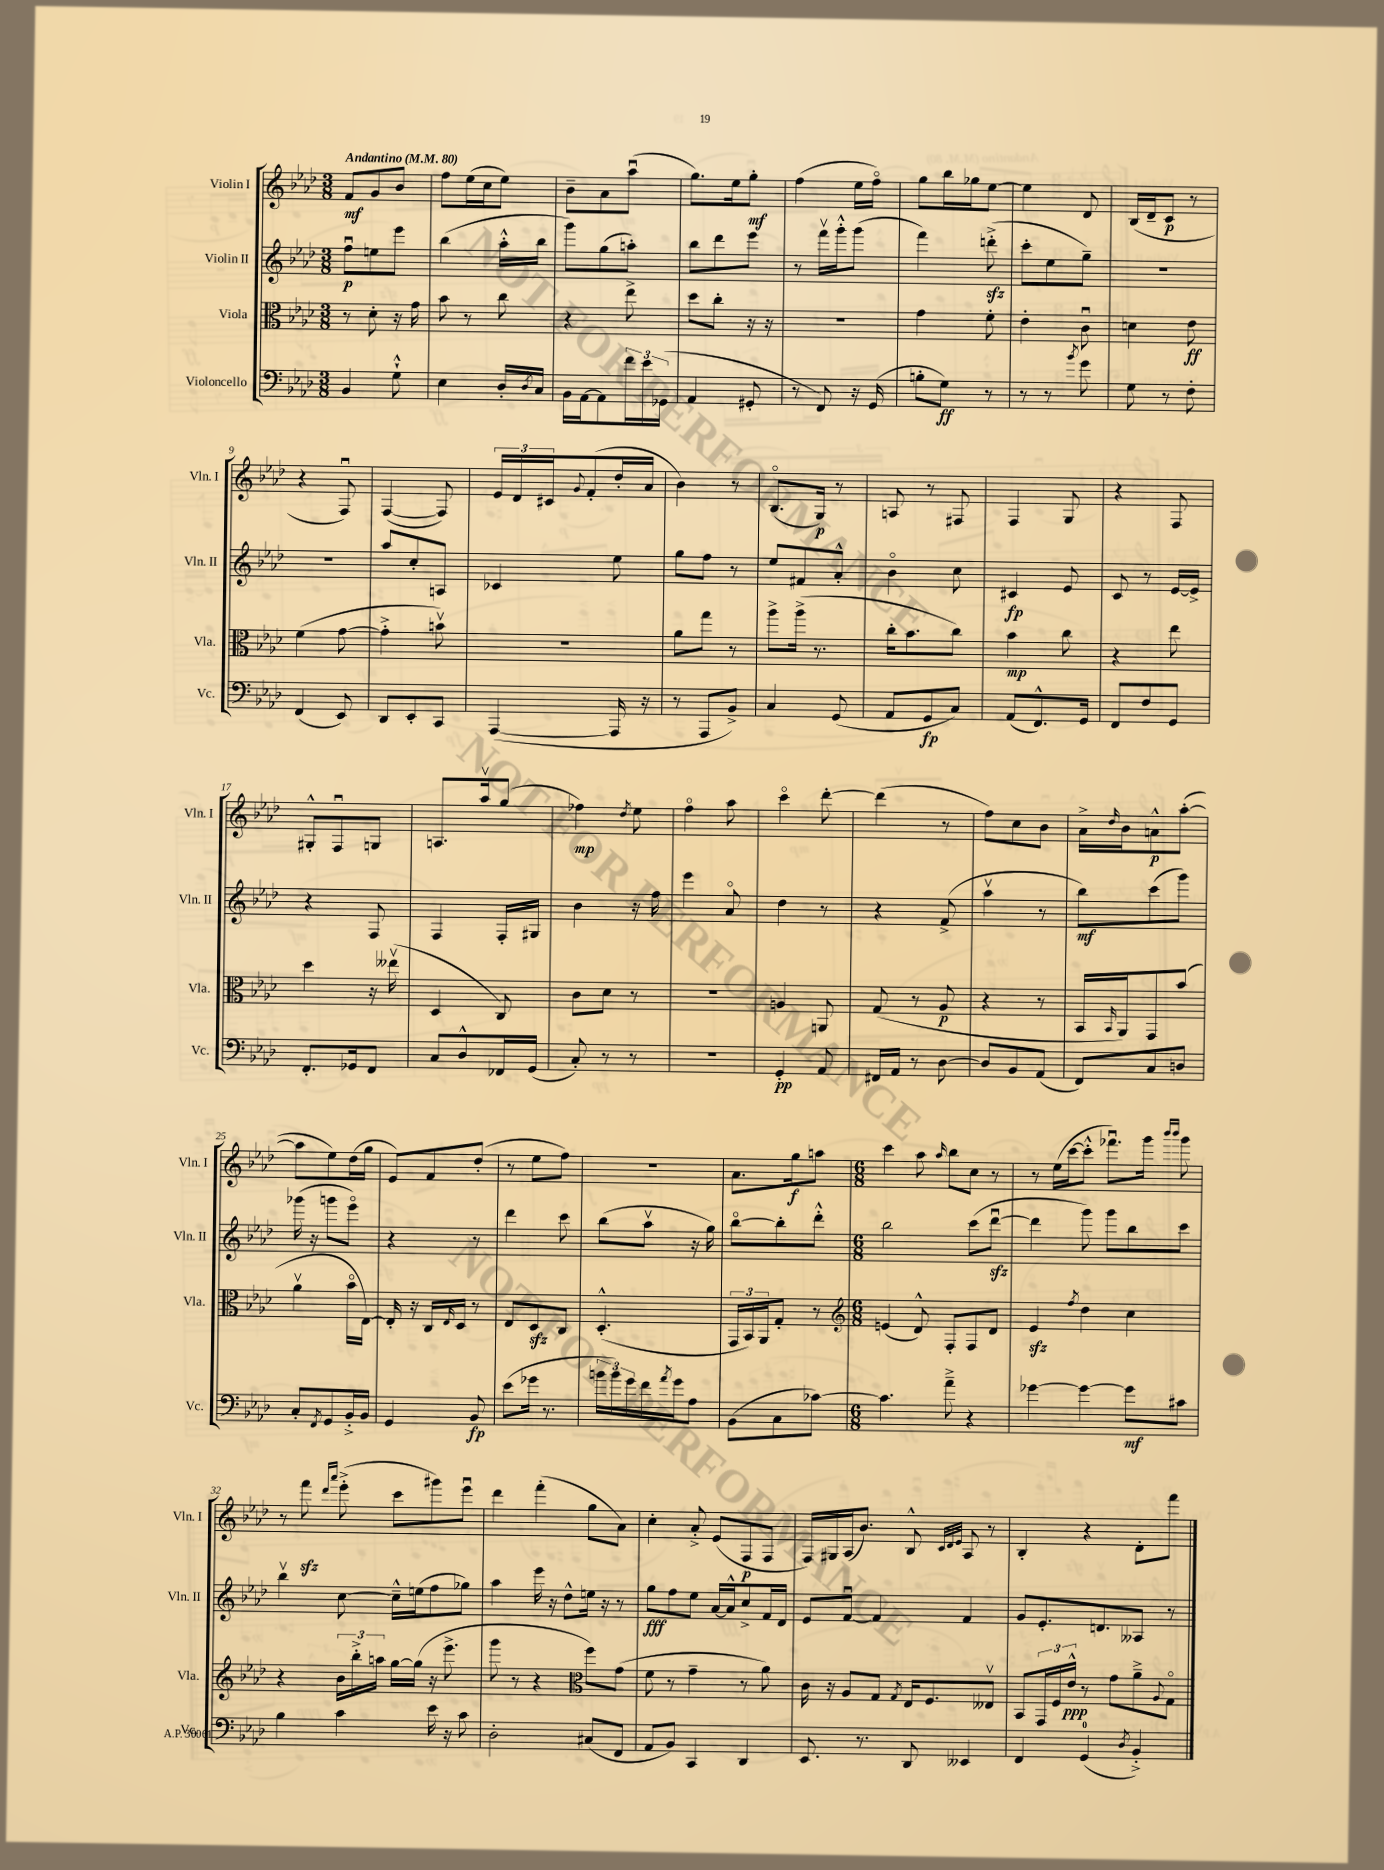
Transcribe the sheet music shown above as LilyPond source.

<<
\new StaffGroup <<
\new Staff = "s0" \with { instrumentName = "Violin I" shortInstrumentName = "Vln. I" } {
    \clef treble \key aes \major \numericTimeSignature \time 3/8 \tempo "Andantino" 4 = 80
    f'8\mf g'8 bes'8 |
    f''8 ees''16( c''16 ees''8) |
    bes'8-- aes'8 aes''8\downbow( |
    g''8.) ees''16 g''8-.\mf |
    f''4( ees''16 f''16\flageolet) |
    g''8 bes''16 ges''16 ees''8~ |
    ees''4 des'8 |
    bes16( des'16-- c'8\p r8 |
    r4 f8\downbow) |
    f4~( f8) |
    \tuplet 3/2 { ees'16 des'16 cis'16 } \appoggiatura { g'8 } f'8-.( des''16-. aes'16 |
    bes'4) r8 |
    bes8.\flageolet( g16\p) r8 |
    a8 r8 fis8 |
    f4 g8 |
    r4 f8 |
    gis8-.-^ f8\downbow g8 |
    a8. aes''16\upbow g''8( |
    fes''4\mp) \acciaccatura { des''8 } ees''8 |
    f''4\flageolet aes''8 |
    c'''4\flageolet des'''8~-. |
    des'''4( r8 |
    f''8) c''8 bes'8 |
    aes'16-> \grace { des''16 } bes'16 a'8-^\p aes''8~-.( |
    aes''8 ees''8) des''16( g''16 |
    ees'8) f'8 des''8-.( |
    r8 ees''8 f''8) |
    R4. |
    aes'8. g''16\f a''8 |
    \numericTimeSignature \time 6/8 c'''4 aes''8 \grace { aes''16 } bes''8 c''8 r8 |
    r8 ees''16( c'''16~ c'''8-.-^ fes'''8.\downbow) g'''16 \grace { bes'''16 bes'''16 } g'''8 |
    r8 f'''8\sfz \grace { des'''16 aes'''16 } ees'''8-.->( c'''8 gis'''8) ees'''8\downbow |
    des'''4 f'''4-.( g''8 aes'8) |
    c''4-. aes'8-.-> ees'8( f8\p f8 |
    f16) gis16 aes16( bes'8.) bes8-^ \grace { c'32 des'32 ees'32 } aes8 r8 |
    bes4-. r4 des'8-. f'''8 \bar "|." |
}
\new Staff = "s1" \with { instrumentName = "Violin II" shortInstrumentName = "Vln. II" } {
    \clef treble \key aes \major \numericTimeSignature \time 3/8
    f''8\downbow\p e''8 ees'''8 |
    bes''4( aes''16-.-^ bes''16 |
    g'''8) g''8( a''8-.) |
    bes''8 des'''8 ees'''8 |
    r8 f'''16\upbow g'''16-.-^ g'''8( |
    f'''4) d'''8-.->\sfz( |
    c'''8-. ees''8 g''8--) |
    R4. |
    R4. |
    aes''8 c''8-. a8 |
    ces'4 ees''8 |
    g''8 f''8 r8 |
    ees''8 fis'8 aes'8-.-^ |
    bes'4\flageolet c''8 |
    cis'4\fp ees'8 |
    c'8 r8 ees'16~ ees'16-> |
    r4 f8 |
    f4 f16-. gis16 |
    bes'4 r16 f''16 |
    ees'''4 aes'8\flageolet |
    des''4 r8 |
    r4 f'8->( |
    aes''4\upbow r8 |
    bes''8\mf) c'''8( g'''8) |
    ges'''16( r16 g'''8 ees'''8\flageolet) |
    r4 r8 |
    des'''4 c'''8 |
    bes''8( aes''8\upbow r16 g''16) |
    bes''8~\flageolet bes''8-. des'''8-.-^ |
    \numericTimeSignature \time 6/8 bes''2 c'''8( des'''8~\downbow\sfz |
    des'''4 g'''8) g'''8 bes''8 c'''8 |
    bes''4\upbow c''8~ c''16---^ e''16( f''8 ges''8) |
    aes''4 ees'''16 r16 des''8-^ e''16 r16 r8 |
    g''8\fff f''8 ees''8 aes'16~ aes'16-^ c''8-> f'16 des'16 |
    ees'8 f'8~\downbow f'4 f'4 |
    g'8 ees'8.-. d'8. aeses8 r8 \bar "|." |
}
\new Staff = "s2" \with { instrumentName = "Viola" shortInstrumentName = "Vla." } {
    \clef alto \key aes \major \numericTimeSignature \time 3/8
    r8 des'8-. r16 g'16 |
    bes'8 r8 c''8 |
    r4 ees''8-> |
    des''8 c''8-. r16 r16 |
    R4. |
    g'4 f'8-. |
    ees'4-. c'8\downbow |
    d'4 ees'8\ff |
    f'4( g'8~ |
    g'4-.-> b'8\upbow) |
    R4. |
    aes'8 g''8 r8 |
    aes''8-> aes''16->( r8. |
    c''16-. bes'8. c''8) |
    bes'4\mp c''8 |
    r4 ees''8 |
    des''4 r16 eeses''16\upbow( |
    des4 c8) |
    c'8 des'8 r8 |
    R4. |
    a4 a,8 |
    g8( r8 aes8\p |
    r4 r8 |
    bes,16 \grace { bes,16 } aes,16) g,8 bes'8( |
    aes'4\upbow bes'16\flageolet ees16~) |
    ees16-. r16 c16 \grace { ees16 } des16 r8 |
    ees8 des8\sfz c8 |
    des4.-.-^( |
    \tuplet 3/2 { g,16 bes,16) aes,16 } g8-. r8 |
    \numericTimeSignature \time 6/8 \clef treble e'4( des'8-^) f8-. f8 des'8 |
    ees'4\sfz \acciaccatura { f''8 } des''4 c''4 |
    r4 \tuplet 3/2 { bes'16 bes''16-.-> a''16 } g''16~ g''16( r16 ees'''8.-> |
    g'''8 r8 r4 \clef alto f''8) g'8( |
    f'8 r8 g'4-- r8 aes'8) |
    c'16 r16 aes8 g8 \acciaccatura { g8 } ees16 f8. eeses8\upbow |
    bes,8 \tuplet 3/2 { g,16 f16 ees'16-^\ppp } r8 g'8 aes'8---> \appoggiatura { aes8 } g8\flageolet \bar "|." |
}
\new Staff = "s3" \with { instrumentName = "Violoncello" shortInstrumentName = "Vc." } {
    \clef bass \key aes \major \numericTimeSignature \time 3/8
    bes,4 g8-!-^ |
    ees4 des16-. \acciaccatura { des8 } c16 |
    bes,16 aes,16~ aes,8 \tuplet 3/2 { f'16 ees'16 ges,16( } |
    aes,4 gis,8-. |
    r8 f,8) r16 g,16( |
    b8-. g8\ff) r8 |
    r8 r8 \acciaccatura { bes'8 } g'8 |
    g8 r8 f8-. |
    f,4( ees,8) |
    des,8 ees,8-. c,8 |
    aes,,4~( aes,,16 r16 |
    r8 aes,,8 bes,8->) |
    c4 g,8( |
    aes,8 g,8\fp c8) |
    aes,8( f,8.-^) g,16 |
    f,8 f8 g,8 |
    f,8.-. ges,16 f,8 |
    c8 des8-^ fes,16 g,16( |
    c8-.) r8 r8 |
    R4. |
    g,4-.\pp aes,8 |
    fis,16 aes,16 r8 des8~ |
    des8 bes,8 aes,8( |
    f,8) c8 d8 |
    c8-. \acciaccatura { f,8 } g,8 bes,16-.-> bes,16 |
    g,4 bes,8\fp |
    ees'8( ges'16 r8. |
    \tuplet 3/2 { b'16 b'16) g'16 } f'16 \acciaccatura { aes'8 } g'16 aes8 |
    bes,8( c8 ces'8~) |
    \numericTimeSignature \time 6/8 ces'4. aes'8---> r4 |
    ges'4~ ges'4~ ges'8\mf cis'8 |
    bes4 c'4 ees'16 r16 c'8 |
    des2-. cis8( f,8 |
    aes,8 bes,8) c,4 des,4 |
    ees,8. r8. des,8 eeses,4 |
    f,4 g,4-0( \acciaccatura { des8 } bes,4-.->) \bar "|." |
}
>>
>>
